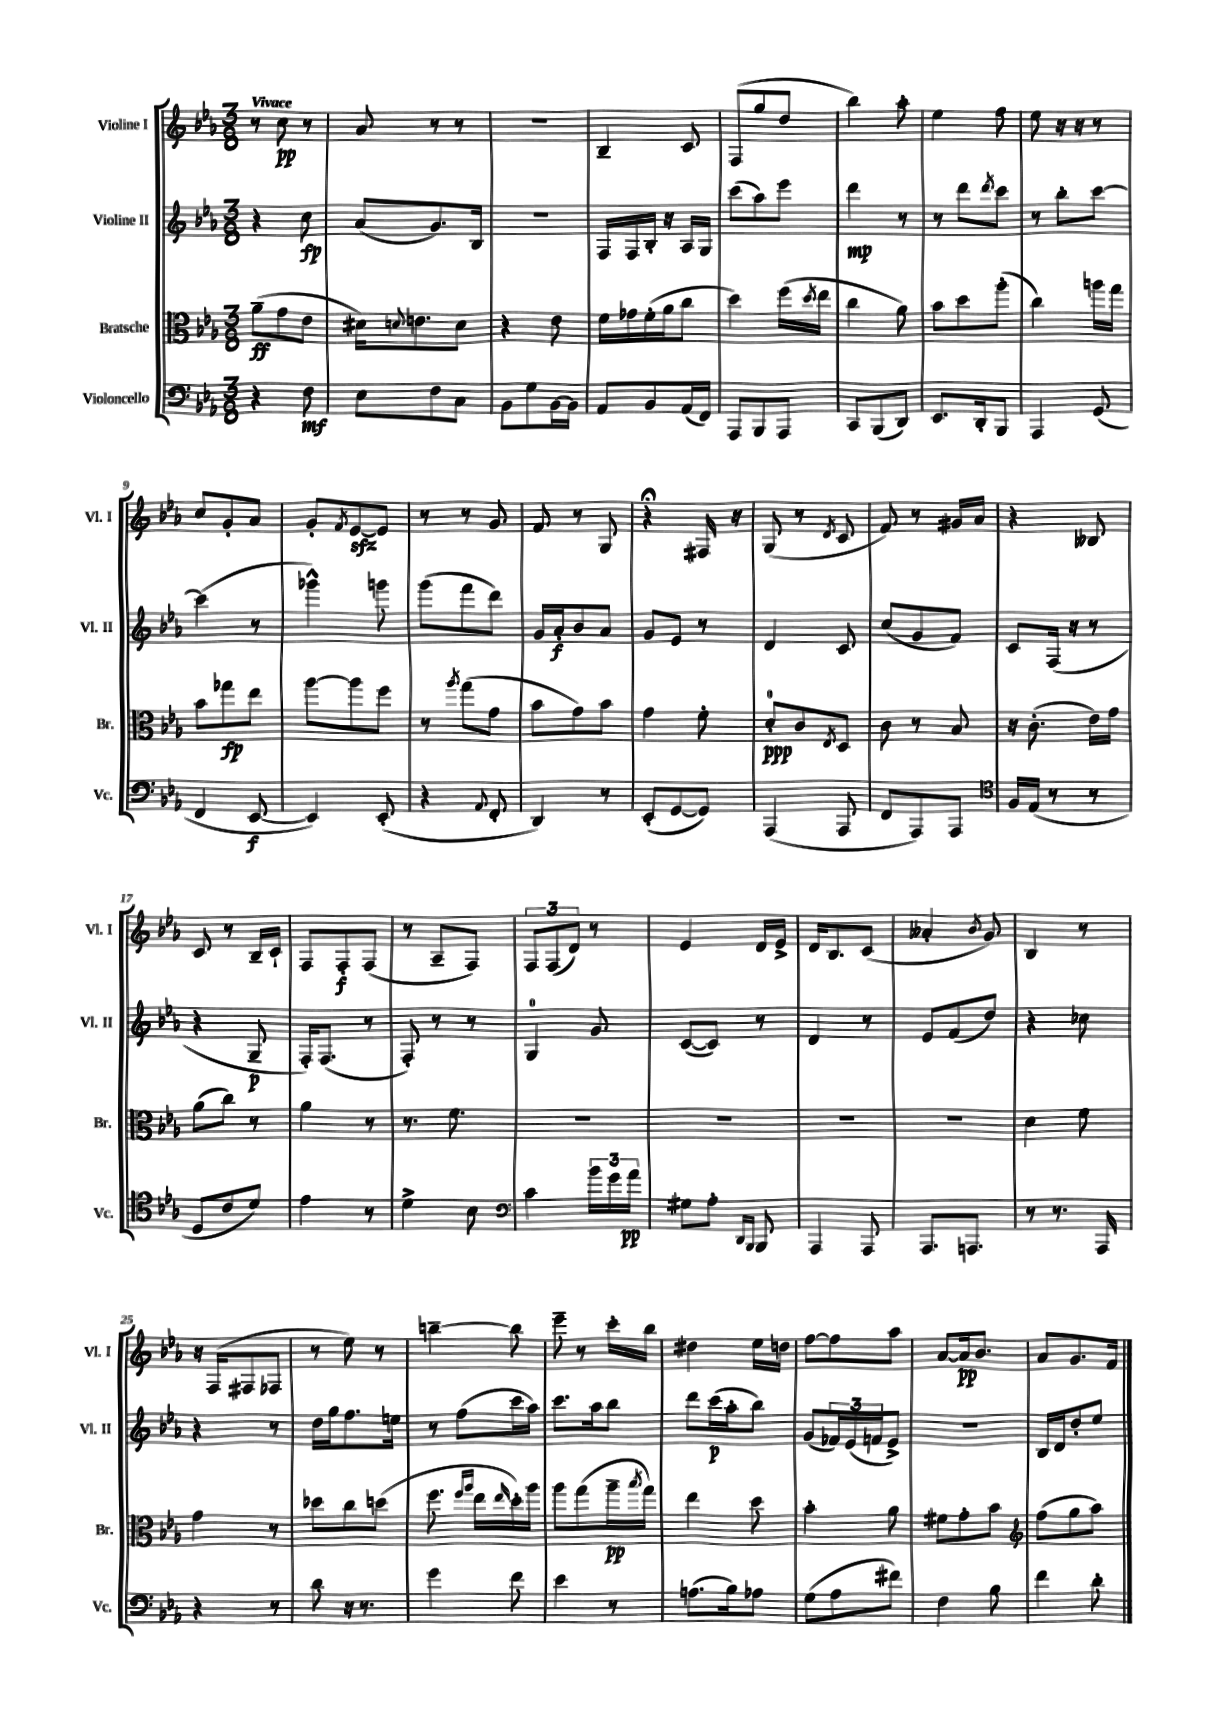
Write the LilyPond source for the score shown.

<<
\new StaffGroup <<
\new Staff = "s0" \with { instrumentName = "Violine I" shortInstrumentName = "Vl. I" } {
    \clef treble \key ees \major \numericTimeSignature \time 3/8 \tempo "Vivace"
    r8 c''8\pp r8 |
    aes'8 r8 r8 |
    r4. |
    bes4-- c'8 |
    f8( g''8 d''8 |
    bes''4) aes''8-. |
    ees''4 f''8 |
    ees''8 r16 r16 r8 |
    c''8 g'8-. aes'8 |
    g'8-. \acciaccatura { f'8 } ees'8~\sfz ees'8 |
    r8 r8 g'8 |
    f'8 r8 g8 |
    r4\fermata fis16 r16 |
    g8( r8 \acciaccatura { d'8 } c'8 |
    f'8) r8 gis'16 aes'16 |
    r4 beses8 |
    c'8 r8 bes16-- c'16-! |
    f8 f8-.\f f8( |
    r8 aes8-- f8) |
    \tuplet 3/2 { f8 f8( d'8) } r8 |
    ees'4 d'16 ees'16-> |
    d'16 bes8. c'8( |
    aeses'4-. \acciaccatura { bes'8 } g'8) |
    bes4 r8 |
    r16 f16( fis8 fes8 |
    r8 ees''8) r8 |
    b''4~-- b''8 |
    ees'''8-- r8 c'''16-. bes''16 |
    dis''4 ees''16 d''16 |
    f''8~ f''8 aes''8 |
    aes'8~ aes'16\pp bes'8. |
    aes'8 g'8. f'16 \bar "|." |
}
\new Staff = "s1" \with { instrumentName = "Violine II" shortInstrumentName = "Vl. II" } {
    \clef treble \key ees \major \numericTimeSignature \time 3/8
    r4 c''8\fp |
    aes'8( g'8.) bes16 |
    R4. |
    f16 f16 bes16-. r16 aes16 g16 |
    c'''8( aes''8) ees'''8 |
    d'''4\mp r8 |
    r8 d'''8 \acciaccatura { d'''8 } c'''8 |
    r8 bes''8-. c'''8~ |
    c'''4( r8 |
    ges'''4-^) g'''8 |
    g'''8( f'''8 d'''8) |
    g'16 aes'16-.\f bes'8 aes'8 |
    g'8 ees'8 r8 |
    d'4 c'8 |
    c''8( g'8 f'8) |
    c'8 f16( r16 r8 |
    r4 g8--\p |
    f16-.) f8.( r8 |
    f8-.) r8 r8 |
    g4-0 g'8 |
    c'8~( c'8) r8 |
    d'4 r8 |
    ees'8 f'8( d''8) |
    r4 ces''8 |
    r4 r8 |
    d''16 g''16 f''8. e''16 |
    r8 f''8( c'''16 aes''16) |
    c'''8. aes''16 bes''8 |
    d'''8 c'''16\p( aes''16-. bes''8) |
    g'8( \tuplet 3/2 { fes'16) ees'16( f'16 } ees'8->) |
    R4. |
    bes16 d'16 d''8-. ees''8 \bar "|." |
}
\new Staff = "s2" \with { instrumentName = "Bratsche" shortInstrumentName = "Br." } {
    \clef alto \key ees \major \numericTimeSignature \time 3/8
    aes'8--\ff( g'8 ees'8 |
    dis'16) \appoggiatura { d'8 } e'8. d'8 |
    r4 ees'8 |
    f'16 ges'16 f'16-.( aes'16 c''8 |
    d''4) f''16( \acciaccatura { d''8 } ees''16 |
    c''4 aes'8) |
    bes'8 d''8 aes''8-.( |
    c''4) a''16 g''16 |
    bes'8 ges''8\fp ees''8 |
    aes''8~ aes''8 f''8 |
    r8 \acciaccatura { aes''8 } g''8( g'8 |
    bes'8 g'8) bes'8 |
    g'4 f'8-. |
    d'8-0-.\ppp c'8 \acciaccatura { ees8 } d8 |
    c'8 r8 bes8 |
    r16 c'8.-.( ees'16) g'16 |
    aes'8( c''8) r8 |
    aes'4 r8 |
    r8. f'8. |
    R4. |
    R4. |
    R4. |
    R4. |
    d'4 f'8 |
    g'4 r8 |
    des''8 c''8 d''8( |
    f''8. \grace { f''16 aes''16 } ees''16 \grace { ees''16 } d''16-.) aes''16 |
    aes''8 g''8( aes''16--\pp \acciaccatura { bes''8 } g''16) |
    ees''4 d''8 |
    bes'4-. aes'8 |
    fis'8 g'8-. bes'8 |
    \clef treble f''8( g''8 aes''8) \bar "|." |
}
\new Staff = "s3" \with { instrumentName = "Violoncello" shortInstrumentName = "Vc." } {
    \clef bass \key ees \major \numericTimeSignature \time 3/8
    r4 f8\mf |
    ees8 f8 c8 |
    bes,8 g8 bes,16~ bes,16 |
    aes,8 bes,8 aes,16( f,16) |
    aes,,8 bes,,8 aes,,8 |
    c,8 bes,,8( d,8) |
    ees,8. d,16-. bes,,8 |
    aes,,4 g,8( |
    f,4 ees,8~\f |
    ees,4) ees,8-.( |
    r4 \appoggiatura { aes,8 } f,8-. |
    d,4) r8 |
    ees,8-.( g,8~ g,8) |
    aes,,4( aes,,8 |
    f,8 aes,,8) aes,,8 |
    \clef tenor f16 ees16( r8 r8 |
    d8 c'8 d'8) |
    ees'4 r8 |
    d'4-> bes8 |
    \clef bass c'4 \tuplet 3/2 { bes'16 g'16 aes'16\pp } |
    gis8 aes8-. \grace { d,16 bes,,16 } bes,,8 |
    aes,,4 aes,,8 |
    aes,,8. a,,8. |
    r8 r8. aes,,16 |
    r4 r8 |
    d'8 r16 r8. |
    g'4 f'8 |
    ees'4 r8 |
    a8.( bes16) aes8 |
    g8( aes8 fis'8) |
    f4 bes8 |
    f'4 d'8-. \bar "|." |
}
>>
>>
